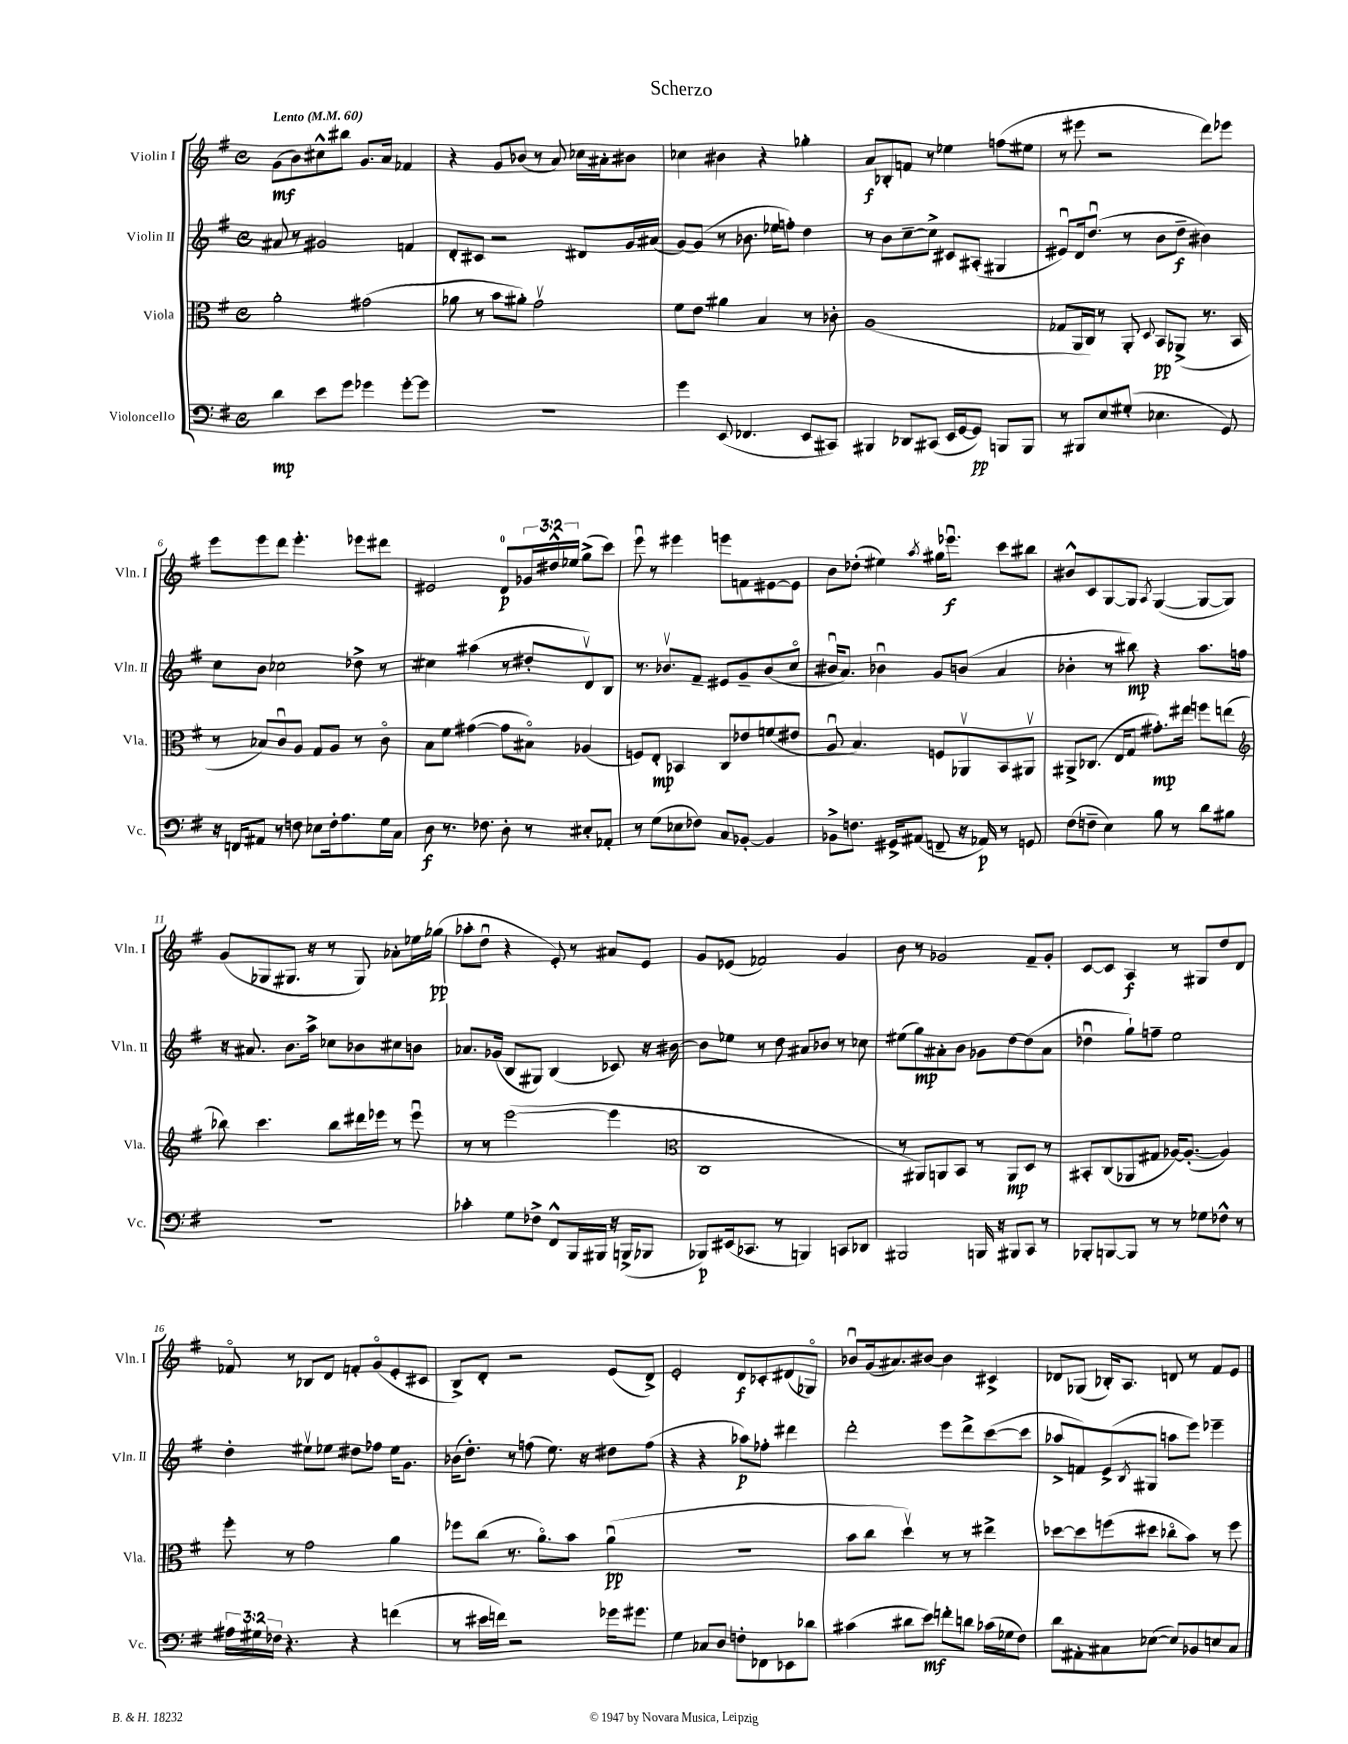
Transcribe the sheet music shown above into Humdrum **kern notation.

**kern	**kern	**kern	**kern
*staff4	*staff3	*staff2	*staff1
*clefF4	*clefC3	*clefG2	*clefG2
*k[f#]	*k[f#]	*k[f#]	*k[f#]
*M4/4	*M4/4	*M4/4	*M4/4
*met(c)	*met(c)	*met(c)	*met(c)
*MM60	*MM60	*MM60	*MM60
4d	2a'	8a#	(8g
.	.	8r	8b)
8e	.	2g#	8cc#^^
8g	.	.	8bb#
4g-	(2g#	.	8.g
.	.	.	16a
[8g-'	.	4f	4f-
8g-]	.	.	.
=	=	=	=
1r	8a-	8d'	4r
.	8r	8c#	.
.	8b	2r	8g
.	8a#')	.	(8b-
.	2gv	.	8r
.	.	.	8a)
.	.	8d#	16cc-
.	.	.	16a#'
.	.	16g	8b#
.	.	(16a#	.
=	=	=	=
4g	8f#	[8g)	4cc-
.	8e	(8g]	.
(8EE	4a#	8r	4b#
4.FF-	.	8.b-	.
.	4B	.	4r
.	.	16ee-	.
.	.	8ff')	.
8EE	8r	4dd	4gg-'
8CC#)	8c-'	.	.
=	=	=	=
4BBB#	(1A	8r	8a
.	.	8b	8B-'
8DD-	.	[8cc~	8f
(8CC#	.	8cc^]	8r
16EE	.	8c#	4ee-
[16GG	.	.	.
8GG])	.	(8A#'	.
8BBB	.	4G#	(8ff
8BBB	.	.	8ee#
=	=	=	=
8r	8G-	8e#u)	8r
8BBB#	16AA	16d	8eee#
.	16C)	(8.ddu	.
8E	8r	.	2r
(8G#'	8AA'	8r	.
.	8qqD	.	.
4.E-	8BB	8b	.
.	(8AA-^	8dd~	.
.	8.r	4b#)	8ddd)
8GG)	.	.	8eee-
.	16BB	.	.
=	=	=	=
16r	8r	8cc	8eee
16FF	.	.	.
8AA#	8B-)	8b	8eee
8r	8cu	2cc-	8ddd
8F	8A	.	4.eee'
8E-	8G	.	.
16F'	8A	.	.
8.A	.	.	.
.	8r	8dd-^	8eee-
16G	8co	8r	8ddd#
16C	.	.	.
=	=	=	=
8D	8B	4cc#	2e#
8.r	8f#	.	.
.	([4g#	(4aa#	.
8.F-	.	.	.
8D'	8g#]	8r	8d
8r	8B#o)	8dd#'	24g-
.	.	.	24dd#^^
.	.	.	24ee-
8E#'	(4A-	8dv)	(8gg^
8AA-'	.	8B	8ccc)
=	=	=	=
8r	8F)	8.r	8eeeu
(8G	8E'	.	8r
.	.	8.b-v	.
8E-	4BB-	.	4eee#
8F-)	.	8f#~	.
8C	8C	8e#	8eee
[8BB-'	8e-	8g~	8f
4BB-]	(8f	(8b-	[8e#
.	8e#	8cco	8e#]
=	=	=	=
8BB-^	8Au	16b#u	8b
.	.	8.a)	.
8.F	4.B)	.	(8dd-'
.	.	4b-u	4ee#)
16GG#^	.	.	.
(8AA#	.	.	.
.	.	.	8qaa
8FF~	8F	8g	16gg#
.	.	.	8.eee-u
16r	8AA-v	(8b	.
16AA-)	.	.	.
8r	8BB	4a	8ccc
8GG	8AA#v	.	8bb#
=	=	=	=
(8F#	8AA#^	4b-'	8b#^^
8F~	(8.C-	.	8c
4E)	.	8r	[8G
.	16E	.	.
.	8G	8bb#)	8G]
.	.	.	8qA
8B	8.g#')	4r	([4G
8r	.	.	.
.	16ee#	.	.
8d	8ff	8.aa	8G_
8B#	(8ee	.	8G])
.	.	16ff	.
=	=	=	=
*	*clefG2	*	*
1r	8bb-)	16r	(8g
.	.	8.a#	.
.	4.ccc	.	8G-
.	.	8.b	8.G#
.	.	16aa^	16r
.	8bb-	8cc-	8r
.	16ddd#	8b-	8G#)
.	16eee-	.	.
.	8r	8cc#	8a-'
.	8eee-u	8b	16ee-
.	.	.	(16gg-
=	=	=	=
4c-'	8r	8.a-	8aa-'
.	8r	.	8ddu
.	.	(16g-	.
8G	([2eee	8B	4r
8F-^	.	8G#)	.
8FF#^^	.	(4B	8e')
16BBB	.	.	8r
16BBB#	.	.	.
16r	4eee]	8c-)	8a#
(16BBB^	.	.	.
8BBB-	.	16r	8e
.	.	[16b#	.
=	=	=	=
*	*clefC3	*	*
8BBB-)	1C	8b#]	8g
(16EE#	.	8ee-	(8e-
8.CC-	.	.	.
.	.	8r	2f-)
8r	.	8dd	.
4BBB)	.	8a#	.
.	.	8b-	.
8CC	.	8r	4g
8DD-	.	8cc-	.
=	=	=	=
2BBB#	8r	(8ee#	8b
.	8AA#)	8gg)	8r
.	8AA	8a#'	2g-
.	8BB	8b	.
16BBB	8r	8g-	.
16r	.	.	.
8BBB#	8AA	[8dd	.
8CC	8D	(8dd]	8f#~
8r	8r	8a#	8g-'
=	=	=	=
8BBB-'	8BB#'	4dd-u	[8c
[8BBB	(8C	.	8c]
8BBB]	8AA-	8gg`)	4A
8r	8G#	8ff~	.
8r	[16A-)	2ee	8r
.	(8.A-'_	.	.
8G-	.	.	8G#
8F-^^	4A-])	.	8dd
8r	.	.	8d
=	=	=	=
24A#	8ff#'	4dd'	8f-o
24G#	.	.	.
24F-	.	.	.
4.r	8r	.	8r
.	2g	8ee#v	8B-
.	.	8ee-	8d
4r	.	8dd#	8f'
.	.	8ff-	(8go
(4f	4a	16ee-	8e'
.	.	8.g	.
.	.	.	8c#
=	=	=	=
8r	8ff-	(16b-	8B^)
.	.	8.dd')	.
16e#	(8cc	.	8d'
16f)	.	.	.
2r	8.r	8r	2r
.	.	(8ff	.
.	8.ao)	.	.
.	.	8.ee)	.
.	8b	.	.
.	.	16r	.
16g-	(4au	8dd#	(8e
8.g#	.	.	.
.	.	(8ff	8d^)
=	=	=	=
4G	1r	4r	2e'
8C-	.	4r	.
8D	.	.	.
8F'	.	8aa-)	8d
8FF-	.	8ff-'	8c-'
8EE-	.	4ddd#	(8d#
8d-	.	.	8G-o)
=	=	=	=
(4c#	8b	2ddd'	8b-u
.	8cc	.	(16g
.	.	.	8.a#)
8d#	4ddv)	.	.
8e)	.	.	[8b#
8f'	8r	8eee	4b#]
8d	8r	8ddd^	.
(16c-	4ee#^	([8ccc	4c#^
16G-	.	.	.
8F#)	.	8ccc]	.
=	=	=	=
8d	[8dd-	8aa-^	8d-
8AA#'	8dd-]	8f)	(8G-
8C#	(8ff	(8e^	16B-')
.	.	.	8.A
.	.	8qB	.
([8E-	8dd#	8G#	.
8E-])	8cc-o	8aa	8d
8BB-	8b)	8eee)	8r
8E	8r	4eee-~	8f#
8C#	8ff	.	8e
==	==	==	==
*-	*-	*-	*-
